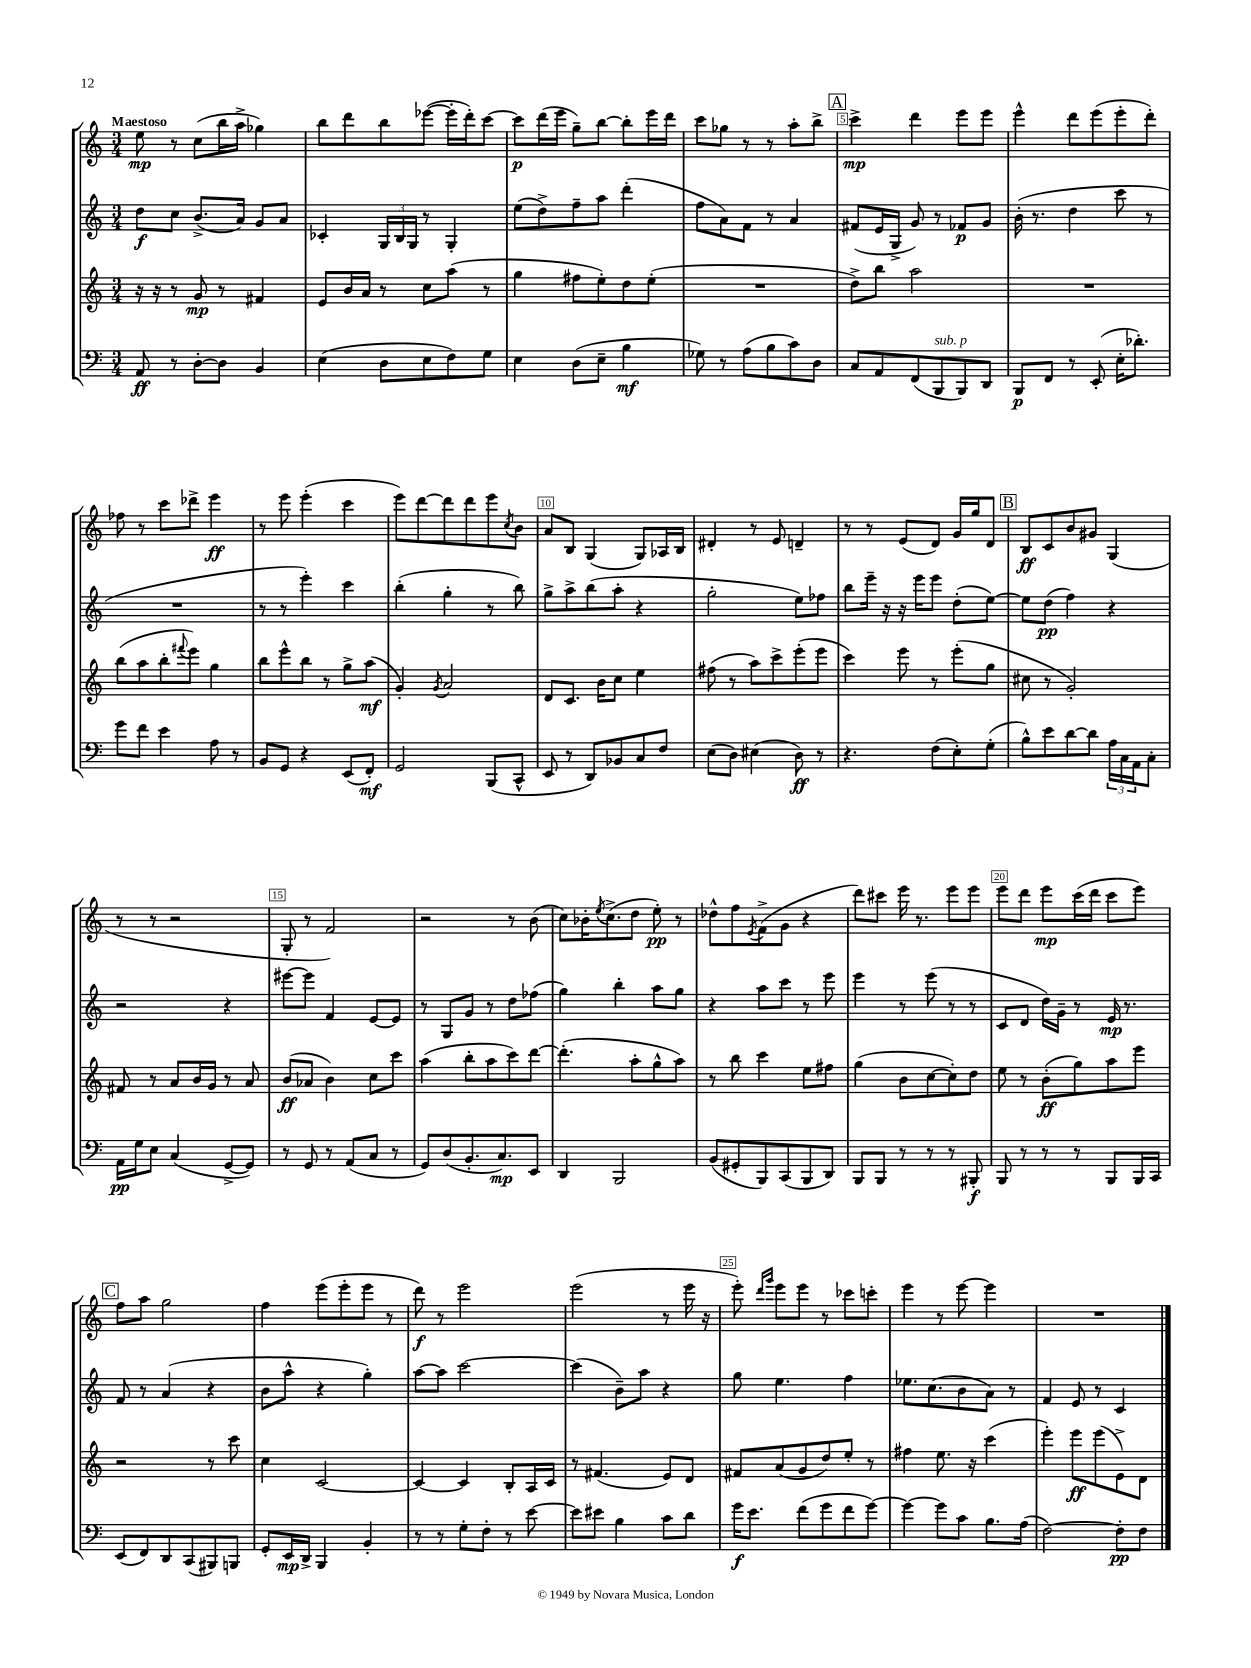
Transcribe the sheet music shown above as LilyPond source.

<<
\new StaffGroup <<
\new Staff = "s0" {
    \clef treble \key c \major \numericTimeSignature \time 3/4 \tempo "Maestoso"
    e''8\mp r8 c''8( b''16 a''16-> ges''4) |
    b''8 d'''8 b''8 ees'''8~( ees'''16-. d'''16-.) c'''8~ |
    c'''8\p d'''16( e'''16 g''8--) b''8~ b''8-. e'''16 d'''16 |
    c'''8 ges''8 r8 r8 a''8-. b''8-> |
    \mark \markup { \box "A" } c'''4->\mp d'''4 e'''8 e'''8 |
    e'''4-^ d'''8 e'''8( e'''8-. d'''8-.) |
    fes''8 r8 c'''8 des'''8-> e'''4\ff |
    r8 e'''8 e'''4-.( c'''4 |
    e'''8) d'''8~ d'''8 d'''8 e'''8 \acciaccatura { c''8 } b'8 |
    a'8 b8 g4( g8) aes16 b16 |
    dis'4-. r8 e'8 d'4-- |
    r8 r8 e'8( d'8) g'16 g''16 d'8 |
    \mark \markup { \box "B" } b8\ff c'8 b'8 gis'8 g4( |
    r8 r8 r2 |
    g8-. r8 f'2) |
    r2 r8 b'8( |
    c''8) bes'16-. \acciaccatura { e''8 } c''8.->( d''8 e''8-.\pp) r8 |
    des''8-^ f''8 \acciaccatura { e'8 } f'8->( g'8 r4 |
    d'''8) cis'''8 e'''16 r8. e'''8 e'''8 |
    e'''8 d'''8 e'''8\mp c'''16( d'''16 c'''8 e'''8) |
    \mark \markup { \box "C" } f''8 a''8 g''2 |
    f''4 e'''8( e'''8-. e'''8 r8 |
    d'''8\f) r8 e'''2 |
    e'''2( r8 e'''16 r16 |
    e'''8-.) \grace { d'''16 g'''16 } e'''8 e'''8 r8 ces'''8 c'''8-. |
    e'''4 r8 e'''8~ e'''4 |
    R2. \bar "|." |
}
\new Staff = "s1" {
    \clef treble \key c \major \numericTimeSignature \time 3/4
    d''8\f c''8 b'8.->( a'16) g'8 a'8 |
    ces'4-. \tuplet 3/2 { g16 b16 g16 } r8 g4-. |
    e''8( d''8->) f''8-- a''8 d'''4-.( |
    f''8 a'8) f'8 r8 a'4 |
    \mark \markup { \box "A" } fis'8( e'16 g16-> g'8) r8 fes'8\p g'8 |
    b'16-.( r8. d''4 c'''8 r8 |
    R2. |
    r8 r8 e'''4-.) c'''4 |
    b''4-.( g''4-. r8 b''8) |
    g''8-> a''8-> b''8( a''8-. r4 |
    g''2-. e''8) fes''8 |
    b''8 e'''16-- r16 r16 e'''16 e'''8 d''8-.( e''8~) |
    \mark \markup { \box "B" } e''8 d''8\pp( f''4) r4 |
    r2 r4 |
    eis'''8~ eis'''8 f'4 e'8~ e'8 |
    r8 g8 g'8 r8 d''8 fes''8( |
    g''4) b''4-. a''8 g''8 |
    r4 a''8 c'''8 r8 e'''8 |
    e'''4 r8 e'''8( r8 r8 |
    c'8 d'8 d''16) g'16-- r8 e'16\mp r8. |
    \mark \markup { \box "C" } f'8 r8 a'4( r4 |
    b'8 a''8-^ r4 g''4-.) |
    a''8~ a''8 c'''2~ |
    c'''4( b'8--) a''8 r4 |
    g''8 e''4. f''4 |
    ees''8. c''8.( b'8 a'8) r8 |
    f'4 e'8 r8 c'4 \bar "|." |
}
\new Staff = "s2" {
    \clef treble \key c \major \numericTimeSignature \time 3/4
    r16 r16 r8 g'8\mp r8 fis'4 |
    e'8 b'16 a'16 r8 c''8 a''8( r8 |
    g''4 fis''8 e''8-.) d''8 e''8-.( |
    R2. |
    \mark \markup { \box "A" } d''8->) b''8 a''2 |
    R2. |
    b''8( a''8 b''8-. \appoggiatura { fis'''8 } e'''8) g''4 |
    b''8 e'''8-^ b''8 r8 g''8-> a''8\mf( |
    g'4-.) \acciaccatura { g'8 } a'2 |
    d'8 c'8. b'16 c''8 e''4 |
    fis''8( r8 a''8) c'''8-> e'''8-.( e'''8 |
    c'''4) e'''8 r8 e'''8-.( g''8 |
    \mark \markup { \box "B" } cis''8 r8 g'2-.) |
    fis'8 r8 a'8 b'16 g'16 r8 a'8 |
    b'8\ff( aes'8 b'4) c''8 c'''8 |
    a''4( b''8-. a''8 c'''8) d'''8~ |
    d'''4.-.( a''8-. g''8-^ a''8) |
    r8 b''8 c'''4 e''8 fis''8 |
    g''4( b'8 c''8~ c''8-.) d''8 |
    e''8 r8 b'8-.\ff( g''8) a''8 e'''8 |
    \mark \markup { \box "C" } r2 r8 c'''8 |
    c''4 c'2~ |
    c'4~ c'4 b8-. a16 c'16 |
    r8 fis'4.( e'8) d'8 |
    fis'8 a'8( g'8 d''8) e''8-. r8 |
    fis''4 e''8. r16 c'''4( |
    e'''4-.) e'''8\ff e'''8( e'8->) d'8 \bar "|." |
}
\new Staff = "s3" {
    \clef bass \key c \major \numericTimeSignature \time 3/4
    a,8\ff r8 d8~-. d8 b,4 |
    e4( d8 e8 f8) g8 |
    e4 d8( e8-- b4\mf |
    ges8) r8 a8( b8 c'8) d8 |
    \mark \markup { \box "A" } c8 a,8 f,8( b,,8^\markup { \italic "sub. p" } b,,8) d,8 |
    b,,8\p f,8 r8 e,8-.( e16-. des'8.-.) |
    g'8 f'8 e'4 a8 r8 |
    b,8 g,8 r4 e,8( f,8-.\mf) |
    g,2 b,,8( c,8-^ |
    e,8 r8 d,8) bes,8 c8 f8 |
    e8( d8) eis4( d8\ff) r8 |
    r4. f8( e8-.) g8-.( |
    \mark \markup { \box "B" } b8-^) e'8 d'8~ d'8 \tuplet 3/2 { a16 c16 a,16 } c8-. |
    a,16\pp g16 e8 c4( g,8~-> g,8) |
    r8 g,8 r8 a,8( c8 r8 |
    g,8) d8( b,8.-. c8.\mp) e,8 |
    d,4 b,,2 |
    b,8( gis,8-. b,,8) c,8( b,,8 d,8) |
    b,,8 b,,8 r8 r8 r8 bis,,8-.\f |
    b,,8 r8 r8 r8 b,,8 b,,16 c,16 |
    \mark \markup { \box "C" } e,8( f,8) d,8 c,8( bis,,8) b,,8 |
    g,8-. e,16\mp d,16-> b,,4 b,4-. |
    r8 r8 g8-. f8-. r8 e'8~ |
    e'8 eis'8 b4 c'8 d'8 |
    g'16\f e'8. f'8( g'8 f'8 g'8~) |
    g'4~ g'8 c'8 b8. a16( |
    f2~) f8-.\pp f8 \bar "|." |
}
>>
>>
\layout { \context { \Score \override BarNumber.break-visibility = ##(#f #t #t) barNumberVisibility = #(every-nth-bar-number-visible 5) \override BarNumber.stencil = #(make-stencil-boxer 0.1 0.3 ly:text-interface::print) } }
